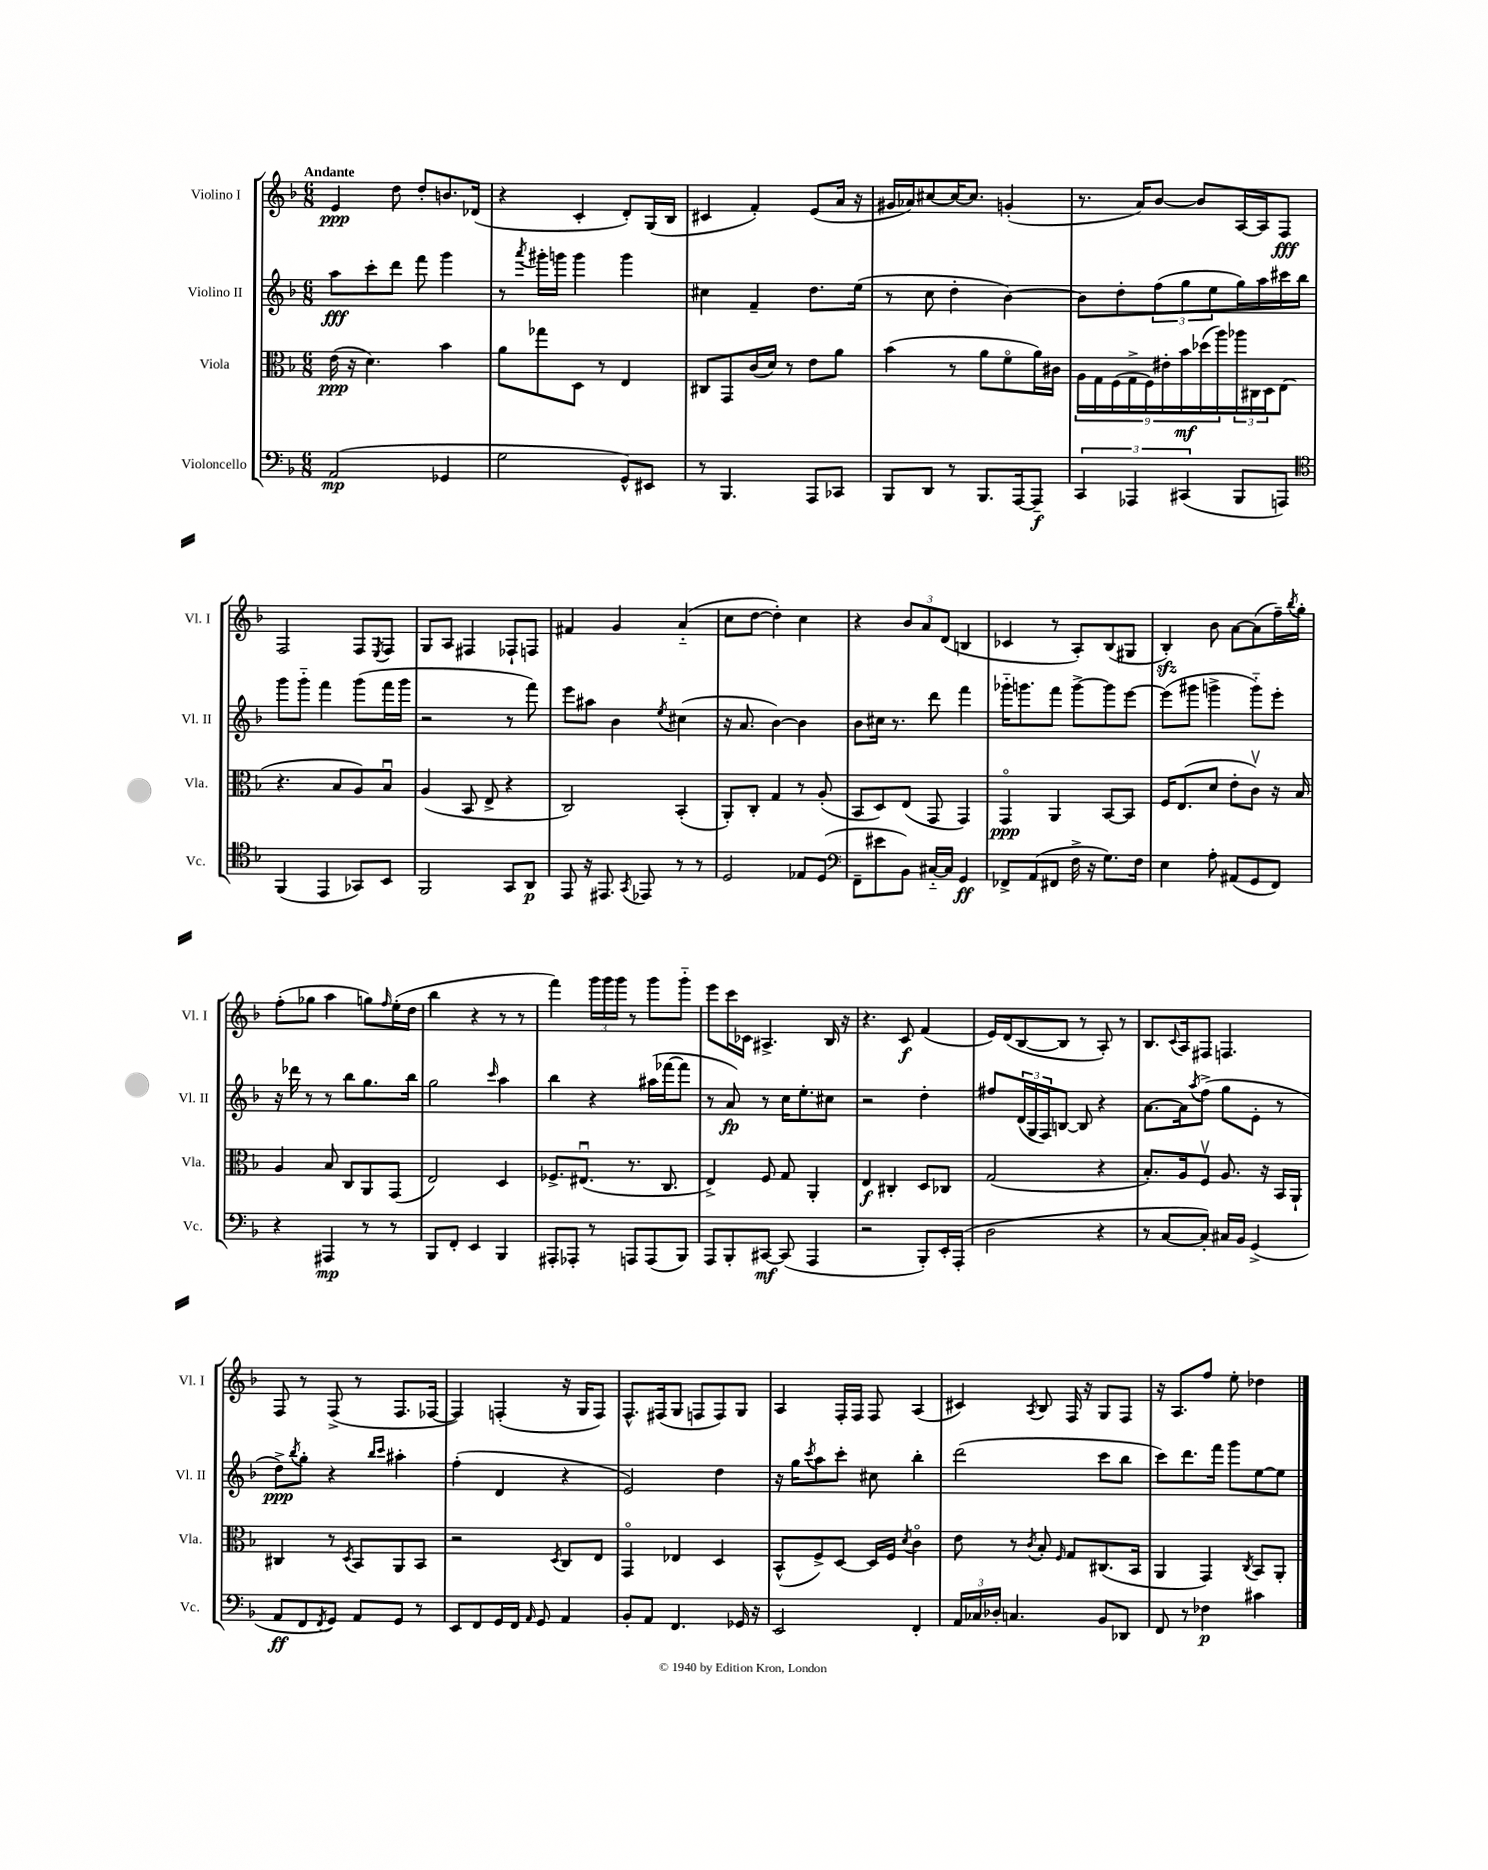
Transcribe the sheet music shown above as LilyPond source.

<<
\new StaffGroup <<
\new Staff = "s0" \with { instrumentName = "Violino I" shortInstrumentName = "Vl. I" } {
    \clef treble \key f \major \numericTimeSignature \time 6/8 \tempo "Andante"
    e'4\ppp d''8 d''8-. b'8. des'16( |
    r4 c'4-. d'8-.) g16( bes16 |
    cis'4 f'4-.) e'8( a'16 r16 |
    gis'16 aes'16) cis''8~ cis''16~ cis''8. g'4-.( |
    r8. a'16) bes'8~ bes'8 a16~ a16 f8\fff |
    f2 f8 \acciaccatura { e8 } f8 |
    g8 a8 fis4 fes8-! f8 |
    fis'4 g'4 a'4-_( |
    c''8 d''8~ d''4-.) c''4 |
    r4 \tuplet 3/2 { bes'8 a'8 d'8( } b4 |
    ces'4 r8 a8-.) bes8( gis8 |
    bes4-.\sfz) bes'8 a'8~ a'8( f''16--) \acciaccatura { bes''8 } g''16-. |
    f''8-.( ges''8 a''4 g''8) \grace { f''16 } e''16-.( d''16 |
    bes''4 r4 r8 r8 |
    f'''4) \tuplet 3/2 { g'''16 g'''16 g'''16 } r8 g'''8 g'''8-_ |
    e'''8 c'''16 ces'16 ais4.-> bes16 r16 |
    r4. c'8\f f'4( |
    e'16) d'16( bes8~ bes8 r8 a8-.) r8 |
    bes8. \appoggiatura { c'8 } a16 fis8 f4. |
    f8 r8 f8->( r8 f8. fes16~ |
    fes4) f4-.( r16 g16 f8) |
    f8.-^ fis16( g8 f8 f8) g8 |
    a4 f16-. f16 f8 a4( |
    cis'4) \acciaccatura { a8 } bes8 f16 r16 g8 f8 |
    r16 a8. f''8 e''8-. des''4 \bar "|." |
}
\new Staff = "s1" \with { instrumentName = "Violino II" shortInstrumentName = "Vl. II" } {
    \clef treble \key f \major \numericTimeSignature \time 6/8
    a''8\fff c'''8-. d'''8 f'''8 g'''4 |
    r8 \acciaccatura { a'''8 } gis'''16-. g'''16 g'''4 g'''4 |
    cis''4 f'4-- d''8. e''16( |
    r8 c''8 d''4-. bes'4~) |
    bes'8 d''8-. \tuplet 3/2 { f''8( g''8 e''8 } g''16) a''16 cis'''16 bes''16 |
    g'''8 g'''8-_ f'''4 g'''8( f'''16 g'''16 |
    r2 r8 f'''8) |
    e'''8 ais''8 bes'4 \acciaccatura { e''8 } cis''4( |
    r16 a'8. bes'4~) bes'4 |
    bes'8 cis''16 r8. d'''8 f'''4 |
    ges'''16-_ g'''8. f'''8 g'''8~-> g'''8 e'''8~ |
    e'''8( gis'''8 g'''4-> g'''8-_) e'''8-. |
    r16 des'''16 r8 r8 bes''8 g''8. bes''16 |
    g''2 \grace { c'''16 } a''4 |
    bes''4 r4 ais''16( fes'''16~ fes'''8 |
    r8 a'8\fp) r8 c''16 e''8.-. cis''8 |
    r2 d''4-. |
    fis''8 \tuplet 3/2 { d'16( g16 f16) } b8~ b8 r4 |
    a'8.~ a'16 \acciaccatura { a''8 } f''8->( g''8 e'8-. r8 |
    d''8->\ppp) \acciaccatura { bes''8 } g''8-. r4 \grace { bes''16 c'''16 } ais''4-. |
    f''4-.( d'4 r4 |
    e'2) d''4 |
    r16 g''16 \acciaccatura { c'''8 } a''8 c'''8-. cis''8 bes''4-. |
    d'''2( c'''8 bes''8 |
    c'''8) d'''8. f'''16 g'''8 e''8~ e''8 \bar "|." |
}
\new Staff = "s2" \with { instrumentName = "Viola" shortInstrumentName = "Vla." } {
    \clef alto \key f \major \numericTimeSignature \time 6/8
    e'16\ppp( r16 d'4.) bes'4 |
    a'8 ges''8 d8 r8 e4 |
    cis8 g,8 c'16( d'16) r8 e'8 a'8 |
    bes'4( r8 a'8 f'8\flageolet a'16) cis'16 |
    \tuplet 9/8 { a16 g16 f16( g16-> f16) eis'16-. bes'16\mf des''16( a''16) } \tuplet 3/2 { aes''16 cis16 d16 } e8( |
    r4. bes8 a8) bes8\downbow |
    a4( bes,8 e8-> r4 |
    c2) bes,4-.( |
    a,8-.) c8-. g4 r8 a8-.( |
    bes,8 d8) e8( g,8 g,4) |
    g,4\flageolet\ppp a,4 bes,8~ bes,8 |
    f16 e8.( d'8 e'8-. c'8\upbow) r16 bes16 |
    a4 bes8 c8 a,8 g,8( |
    e2) d4 |
    fes8.-> eis8.\downbow( r8. c8. |
    e4->) f8 g8 a,4-. |
    e4\f cis4-. d8 ces8 |
    g2( r4 |
    bes8.-.) a16 f8\upbow a8. r16 bes,16 a,16-! |
    cis4 r8 \acciaccatura { d8 } bes,8 a,8 bes,8 |
    r2 \acciaccatura { d8 } c8 e8 |
    g,4\flageolet ees4 d4 |
    bes,8-^( f8->) d8~ d16 f16 \acciaccatura { d'8 } c'4\flageolet |
    e'8 r8 \acciaccatura { c'8 } bes8-. \grace { f16 } g8 cis8.( bes,16 |
    a,4 g,4) \acciaccatura { c8 } bes,8 a,8-. \bar "|." |
}
\new Staff = "s3" \with { instrumentName = "Violoncello" shortInstrumentName = "Vc." } {
    \clef bass \key f \major \numericTimeSignature \time 6/8
    a,2\mp( ges,4 |
    g2 g,8-^) eis,8 |
    r8 bes,,4. a,,8 ces,8 |
    bes,,8 d,8 r8 bes,,8. a,,16~ a,,8--\f |
    \tuplet 3/2 { c,4 aes,,4 cis,4( } bes,,8 a,,8) |
    \clef tenor f,4( e,4 ges,8) bes,8 |
    f,2 g,8 a,8\p |
    e,8 r16 eis,8. \acciaccatura { g,8 } ees,8 r8 r8 |
    d2 ees8 d8( |
    \clef bass f,8-- eis'8 bes,8) cis16~-_ cis16 g,4\ff |
    fes,8-> a,8( fis,8 f16-> r16 g8.) f16 |
    e4 a8-. ais,8( g,8 f,8) |
    r4 ais,,4\mp r8 r8 |
    bes,,8 f,8-. e,4 bes,,4 |
    ais,,8-. aes,,8-. r8 a,,8 a,,8( bes,,8) |
    a,,8 bes,,8-. cis,8~\mf cis,8( a,,4 |
    r2 bes,,8-.) e,16-. a,,16-.( |
    d2 r4 |
    r8 c8~ c8-.) cis16 bes,16 g,4->( |
    a,8\ff f,8 \acciaccatura { f,8 } g,8) a,8 g,8 r8 |
    e,8 f,8 g,16 f,16 \grace { a,16 } g,8 a,4 |
    bes,8-. a,8 f,4. ges,16 r16 |
    e,2 f,4-. |
    \tuplet 3/2 { a,16 ces16 des16-. } c4. bes,8 des,8 |
    f,8 r8 fes4\p cis'4 \bar "|." |
}
>>
>>
\layout { \context { \Score \remove "Bar_number_engraver" } }
